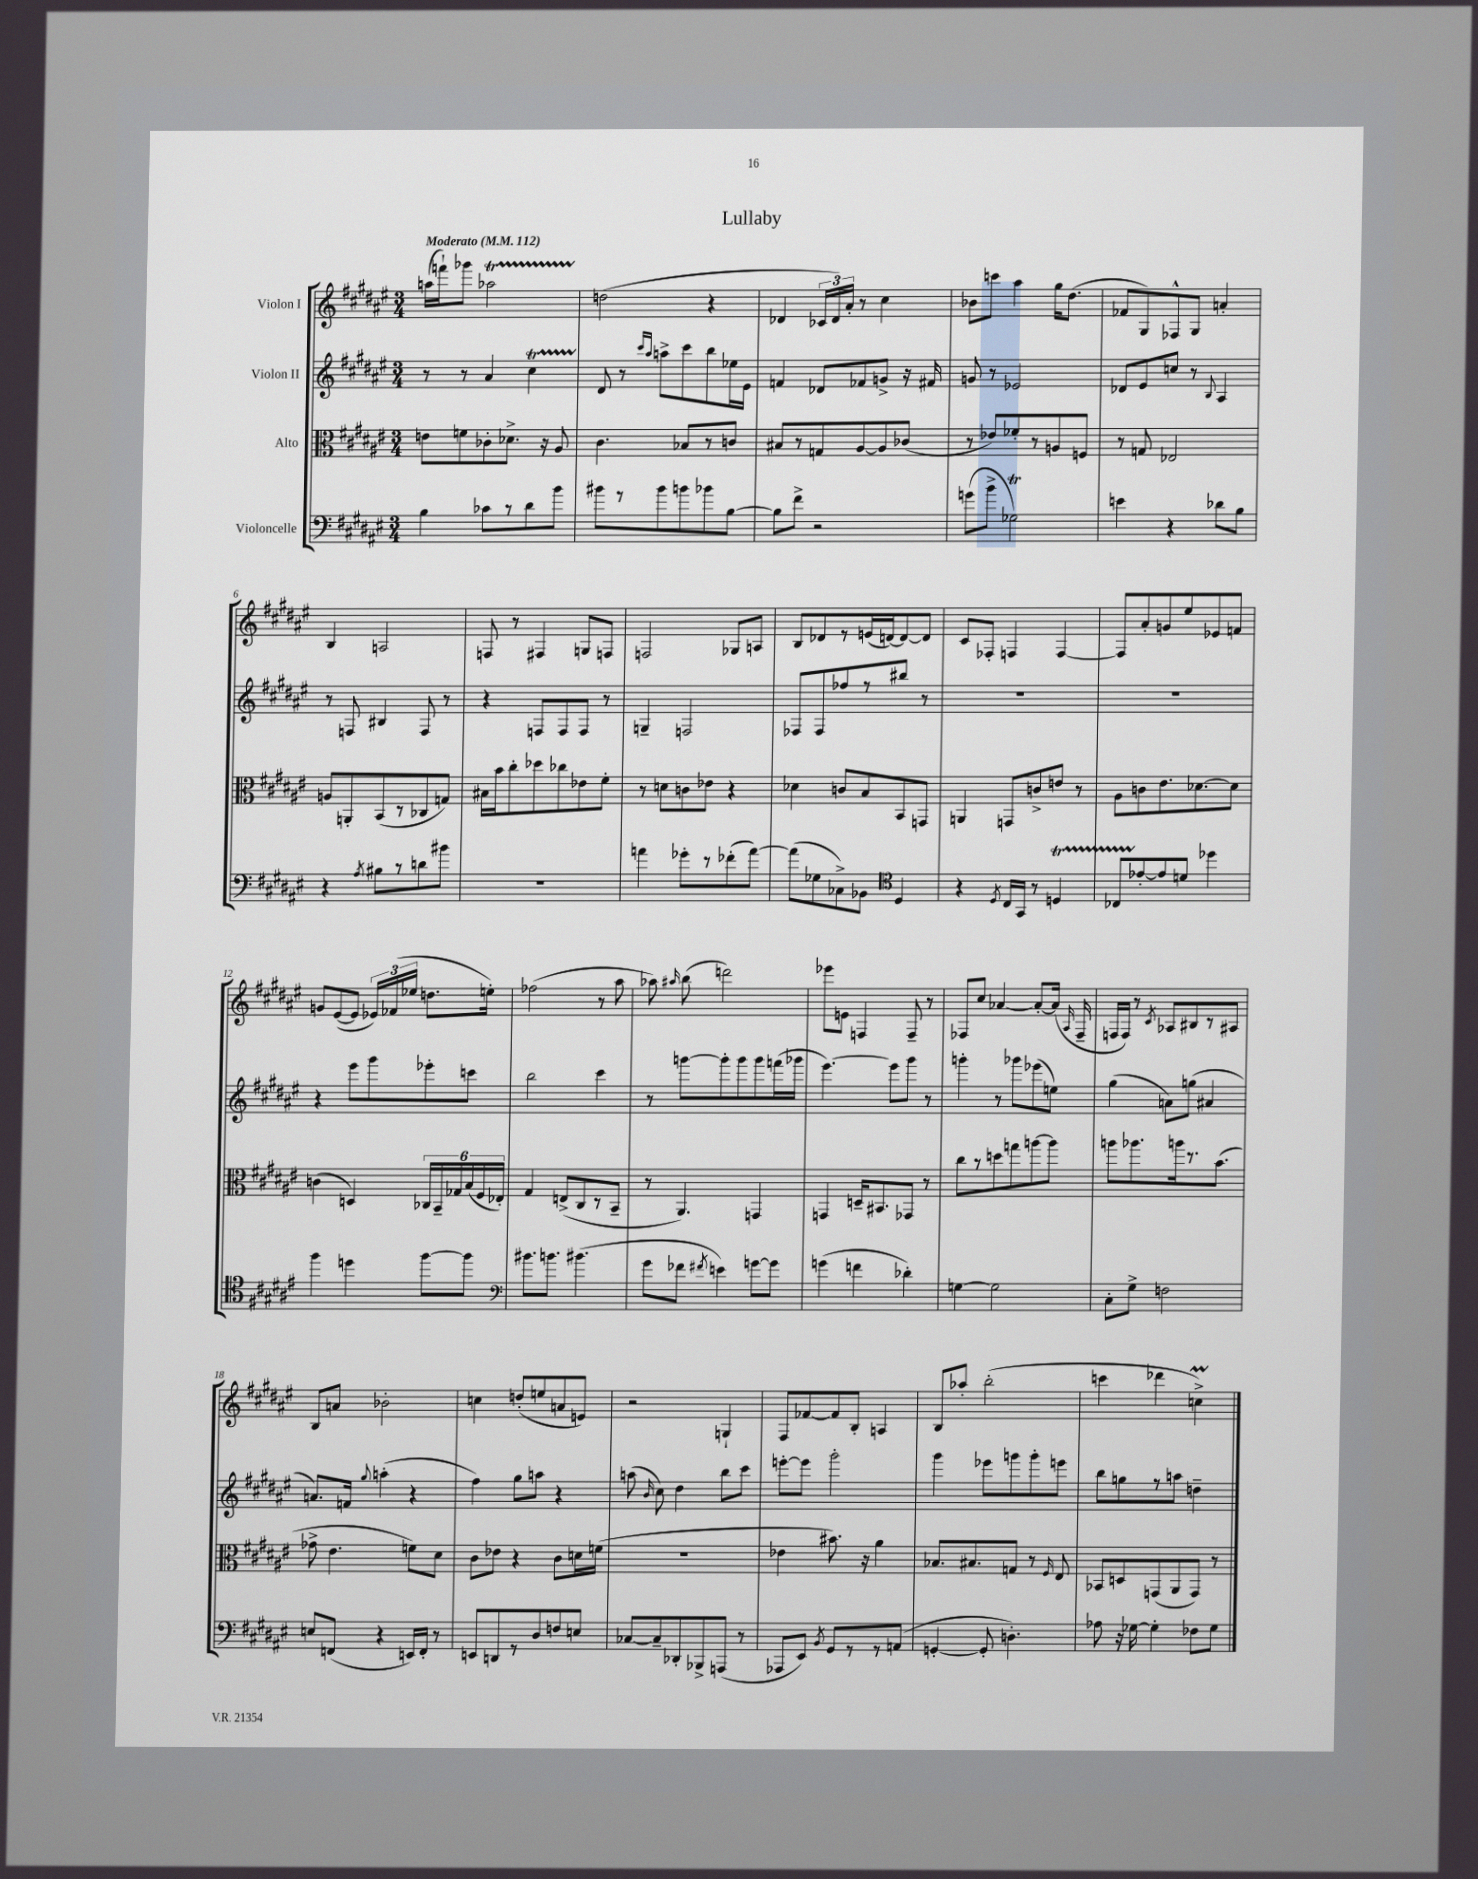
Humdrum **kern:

**kern	**kern	**kern	**kern
*part4	*part3	*part2	*part1
*staff4	*staff3	*staff2	*staff1
*I"Violoncelle	*I"Alto	*I"Violon II	*I"Violon I
*clefF4	*clefC3	*clefG2	*clefG2
*k[f#c#g#d#a#e#]	*k[f#c#g#d#a#e#]	*k[f#c#g#d#a#e#]	*k[f#c#g#d#a#e#]
*M3/4	*M3/4	*M3/4	*M3/4
*MM112	*MM112	*MM112	*MM112
=1	=1	=1	=1
!	!	!	!LO:TX:a:B:t=Moderato
4B\	8en\L	8r	(16aan\LL
.	.	.	16fffn`\J)
.	8fn\	8r	8ggg-X\J
8c-X\L	8c-X'\	4a#/	2aa-XT\
8r	8.d-X^\J	.	.
8d#\	.	4cc#T\	.
.	16r	.	.
8b\J	8A#/	.	.
=2	=2	=2	=2
8b#X\L	4.c#\	8d#/	(2ddn\
8r	.	8r	.
.	.	16qqccc#/LL	.
.	.	16qqaa#/JJ	.
8b#\	.	8aan^\L	.
8bn\	8B-X/L	8ccc#\	.
8b-X\	8r	8bb\	4r
[8B\J	8cn/J	16ee-X\L	.
.	.	16e#\JJ	.
=3	=3	=3	=3
8B\L]	8B#X/L	4fn/	4d-X/
8f#^\J	8r	.	.
2r	8Gn/	8d-X/L	24c-X/LL
.	.	.	24d-/)
.	.	.	24a#'/JJ
.	[8A#/	8f-X/	8r
.	8A#/]	8gn^/J	4cc#\
.	(8c-X/J	16r	.
.	.	16f#X/	.
=4	=4	=4	=4
(8gn\L	8r	8gn/	8b-X\L
8b^\J	8e-X/L)	8r	8cccn\J
2G-XT\)	8f-X'/	2e-X/	4aa#\
.	8r	.	.
.	8An/	.	16gg#\KL
.	.	.	(8.dd#\J
.	8Fn/J	.	.
=5	=5	=5	=5
4en\	8r	8d-X/L	8f-X/L
.	8Gn/	8e#/	8G#/)
4r	2E-X/	8ccn/J	8F-X^^/
.	.	8r	8G#/J
.	.	8qqB/	.
8d-X\L	.	4A#/	4an'/
8B\J	.	.	.
!!LO:LB:g=z
=6	=6	=6	=6
4r	8An/L	8r	4B/
.	8AAn'/	8Fn/	.
8qA#/	.	.	.
8B#X\L	(8BB/	4B#X/	2An/
8r	8r	.	.
8dn\	8C-X/	8F/	.
8b#X\J	8Gn/J)	8r	.
=7	=7	=7	=7
2.r	16B#X\LL	4r	8Fn/
.	16b\J	.	.
.	8cc#'\	.	8r
.	8dd-X\	8Fn/L	4F#X/
.	8cc-X\	8F/	.
.	8e-X\	8F/J	8Gn/L
.	8f#'\J	8r	8Fn/J
=8	=8	=8	=8
4an\	8r	4Gn~/	2Fn/
.	8dn\L	.	.
8g-X'\L	8cn\	2Fn/	.
8r	8e-X\J	.	.
(8f-X'\	4r	.	8G-X/L
[8a\J)	.	.	8An/J
=9	=9	=9	=9
(8a\L]	4d-X\	8F-X/L	8B/L
8G-X\	.	8F-/	8d-X/
8C-X^\)	8cn/L	8ff-X/	8r
8BB-X\J	8B/	8r	(16en/L
.	.	.	[16dn/J)
*clefC4	*	*	*
4D#/	8BB/	8bb#X/J	8d/_
.	8GGn/J	8r	8d/J]
=10	=10	=10	=10
4r	4AAn/	2.r	8c#/L
.	.	.	8F-X'/J
8qD#/	.	.	.
16C#/LL	8GGn/L	.	4Fn/
16GG#/JJ	.	.	.
8r	8cn^/	.	.
4DnT/	8en/J	.	[4F/
.	8r	.	.
=11	=11	=11	=11
8C-XTTT/L	8A#\L	2.r	8F/L]
[8e-X'/	8cn\	.	8a#'/
8e-/]	8.e#\	.	8gn/
8dn/J	.	.	8ee#/
.	[8.d-X\	.	.
4dd-X\	.	.	8e-X/
.	8d-\J]	.	8fn/J
!!LO:LB:g=z
=12	=12	=12	=12
4ff#\	(4cn\	4r	8gn/L
.	.	.	([8e#/
4ddn\	4Dn/)	8eee#\L	8e#/J]
.	.	8ggg#\	24e-X/LL)
.	.	.	(24f-X/
.	.	.	24ee-X/JJ
[8ff#\L	24C-X/LL	8eee-X'\	8.ddn\L
.	24BB~/	.	.
.	24G-X/	.	.
8ff#\J]	(24B/	8cccn\J	.
.	24F#/	.	.
.	.	.	16een'\Jk)
.	24E-X'/JJ)	.	.
=13	=13	=13	=13
*clefF4	*	*	*
8.b#X\L	4G#/	2bb\	(2ff-X\
8.bn\J	.	.	.
.	(8En^/L	.	.
(4.b#X\	8C#/	.	.
.	8r	4ccc#\	8r
.	8BB~/J	.	8aa#\
=14	=14	=14	=14
8g#\L	8r	8r	8aa-X\)
.	.	.	16qqaa#X/
8f-X\J	4.AA#/)	[8gggn\L	(8bb\
8qf#X/	.	.	.
4en\)	.	8ggg'\]	2dddn\)
.	.	8ggg\	.
[8gn\L	4GGn/	8ggg\	.
8g\J]	.	(16fffn\L	.
.	.	16ggg-X\JJ	.
=15	=15	=15	=15
(4gn\	4GGn/	[4.eee#\)	8eee-X\L
.	.	.	8en\J
4fn\	16Dn~/KL	.	4Fn/
.	8.BB#X/	.	.
.	.	8eee#\L]	.
4d-X'\)	8GG-X/J	8ggg#\J	8F~/
.	8r	8r	8r
=16	=16	=16	=16
[4Gn\	8cc#\L	4gggn'\	8F-X/L
.	8r	.	8cc#/J
2G\]	8ddn\	8r	[4a-X/
.	8ggn\	8ggg-X\L	.
.	[8aan\	(8eee-X\	8a-'/L_
.	8aa\J]	8een\J)	(16a-/Jk]
.	.	.	16qqA#/
.	.	.	16F-~/
=17	=17	=17	=17
8C#'\L	8aan\L	(4gg#\	16Fn/LL
.	.	.	16F/JJ)
8G#^\J	8.aa-X\	.	8r
.	.	.	8qc#/
2Fn\	.	8an\L)	8A-X/L
.	16aan\k	.	.
.	8.r	(8ggn\J	8B#X/
.	.	4a#X/	8r
.	(8.b\J	.	.
.	.	.	8A#X/J
!!LO:LB:g=z
=18	=18	=18	=18
8En/L	8g-X^\	8.an/L)	8B/L
(8FFn/J	4.e#\	.	8an/J
.	.	16fn/Jk	.
.	.	8qqgg#/	.
4r	.	(4aan'\	2b-X'\
16EEn/LL)	8fn\L)	4r	.
16FF'/JJ	.	.	.
8r	8d#\J	.	.
=19	=19	=19	=19
8EEn/L	8c#\L	4ff#\)	4ccn\
8DDn/	8e-X\J	.	.
8r	4r	8gg#\L	(8ddn'/L
8D#/	.	8aan\J	8een/
8Fn/	8c#\L	4r	8an/
8En/J	16dn\L	.	8en/J)
.	(16fn\JJ	.	.
=20	=20	=20	=20
[8C-X/L	2.r	(8aan\	2r
.	.	16qqb/	.
8C-~/]	.	8cc#\)	.
8DD-X'/	.	4dd#\	.
8BBB-X^/	.	.	.
(8AAAn/J	.	8bb\L	4Gn`/
8r	.	8ccc#\J	.
=21	=21	=21	=21
8AAA-X/L	4e-X\	[8eeen'\L	8F#/L
8EE#/J)	.	8eee\J]	[8f-X/
8qBB/	.	.	.
8GG#/L	8.b#X\)	2ggg#'\	8f-/]
8r	.	.	8B'/J
.	16r	.	.
8r	4a#\	.	4An/
(8AAn/J	.	.	.
=22	=22	=22	=22
[4GGn'/	8.B-X/L	4ggg#\	8B/L
.	.	.	8aa-X'/J
.	8.B#X/	.	.
8GG'/]	.	8eee-X\L	(2bb'\
4.Dn'\)	8Gn/J	8gggn\	.
.	8r	8ggg'\	.
.	16qqF#/	.	.
.	8E#/	8eeen\J	.
=23	=23	=23	=23
8A-X\	8BB-X/L	8bb\L	4cccn\
16r	8Dn/	8ggn\	.
[16G-X\	.	.	.
4G-'\]	(8GGn/	8r	4ddd-X\
.	8AA#/	8aan\J	.
8F-X\L	8GG/J)	4ddn~\	4ccnM^\)
8G-\J	8r	.	.
==	==	==	==
*-	*-	*-	*-
